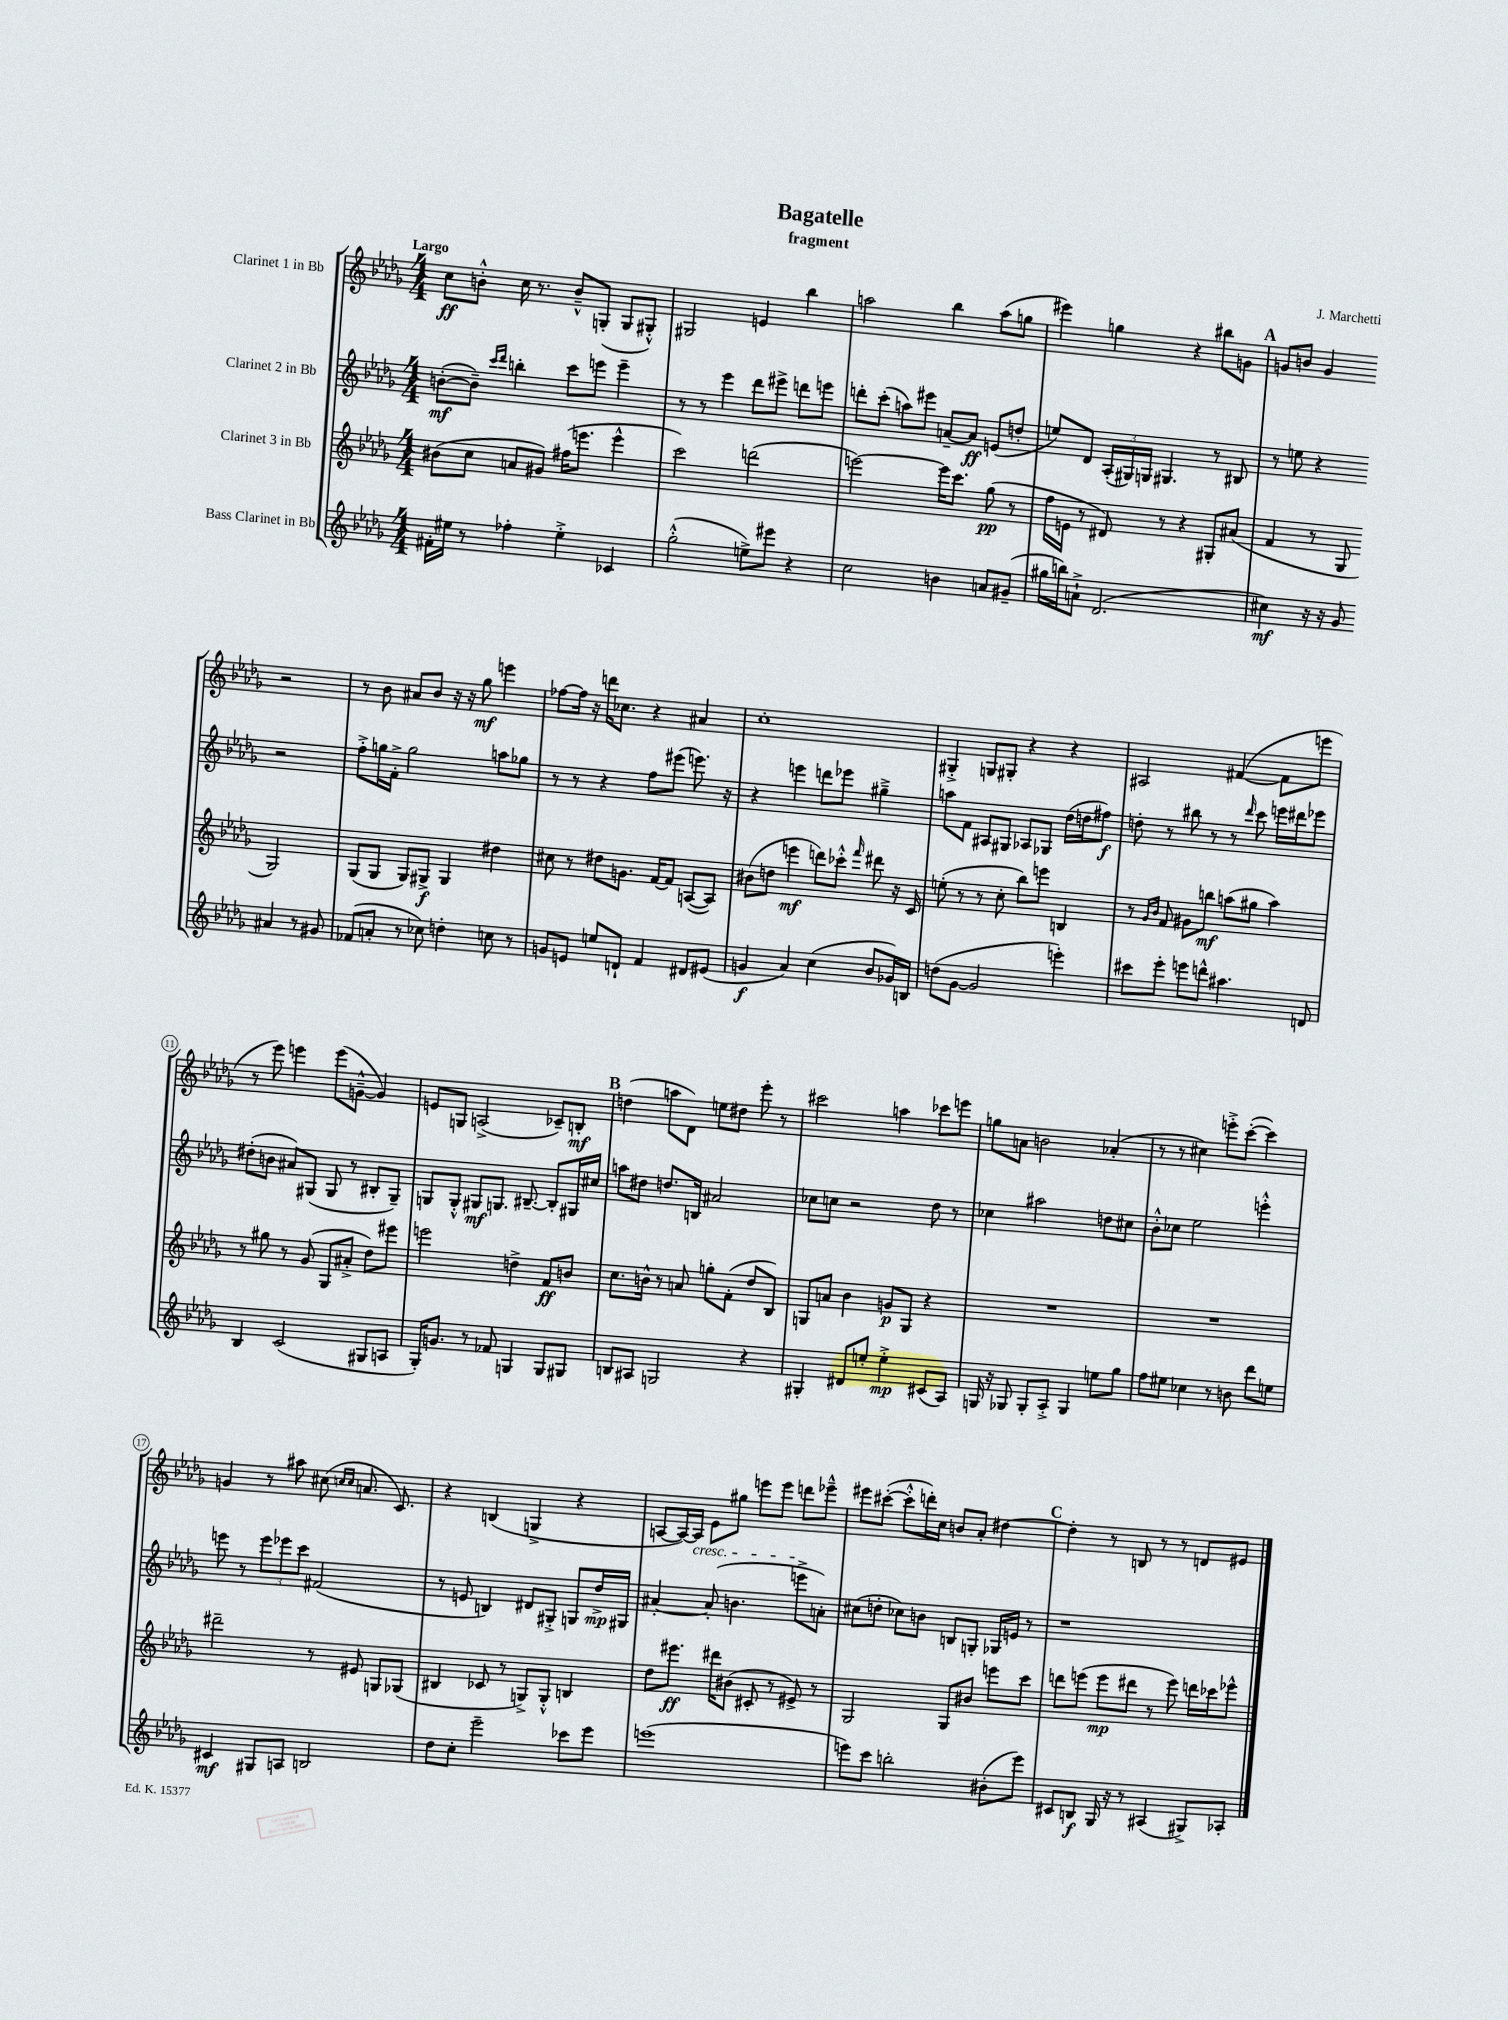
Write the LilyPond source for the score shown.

\header { title = "Bagatelle" composer = "J. Marchetti" subtitle = "fragment" }
<<
\new StaffGroup <<
\new Staff = "s0" \with { instrumentName = "Clarinet 1 in Bb" } {
    \clef treble \key des \major \numericTimeSignature \time 4/4 \tempo "Largo"
    \autoBeamOff c''8[\ff b'8]-.-^ c''16 r8. b'8[---^ g8]-.( g8[ gis8]-.-^) |
    gis2 e'4 bes''4 |
    a''2 bes''4 a''8[( g''8] |
    eis'''4) g''4 r4 bis''8[ g'8] |
    \mark \markup { \bold "A" } g'8[ b'8] g'4 r2 |
    r8 bes'8 ais'8[ bes'8] r16 r16 ges''8\mf e'''4 |
    fes''8[~ fes''16] r16 d'''16[ ces''8.] r4 ais'4 |
    c''1-. |
    gis4-.-> g8[ gis8]-. r4 r4 |
    ais2 fis'4~( fis'8[ e'''8] |
    r8 ees'''8) e'''4 e'''8[( g'8]~---^ g'4) |
    e'8[ g8] a2->( ces'8[--) b8]-.\mf |
    \mark \markup { \bold "B" } d''4( a''8[ des'8]) e''8[ dis''8] ees'''8-. r8 |
    cis'''2 a''4 ces'''8[ e'''8] |
    g''8[ a'8] b'2 aes'4-.( |
    r8 r8 cis''4) e'''8[-.-> c'''8]~-.( c'''4) |
    g'4 r8 ais''8 cis''8( \grace { c''16[ c''16] } a'8. c'8.) |
    r4 b4( g4-> r4 |
    a8[~ a16~) a16]\cresc ees'8[ gis''8] e'''8[ e'''8] d'''8[\! ees'''8]---^ |
    eis'''8[ cis'''8]~-.( cis'''8[-.-^ d'''16-.) c''16] b'8[ aes'8]-. dis''4~ |
    \mark \markup { \bold "C" } dis''4-. r8 b8 r8 r8 d'8[ eis'8] \bar "|." |
}
\new Staff = "s1" \with { instrumentName = "Clarinet 2 in Bb" } {
    \clef treble \key des \major \numericTimeSignature \time 4/4
    \autoBeamOff b'8[~-.\mf( b'8]--) \grace { c'''16[ des'''16] } b''4-. c'''8[ e'''8] e'''4-- |
    r8 r8 ees'''4 des'''8[ eis'''8]-> d'''8[ e'''8] |
    d'''8[-. c'''8]-.( a''8[) eis'''8] a'8[~-- a'8]\ff e'8[( d''8]-. |
    e''8[) des'8] \tuplet 3/2 { aes16[-.( gis16) g16] } gis4. r8 bis8 |
    \mark \markup { \bold "A" } r8 e''8 r4 r2 |
    f''8[-.-> g''16 f'16]-.-> g''2 a''8[ ges''8] |
    r8 r8 r4 f''8[ eis'''8]( e'''8.) r16 |
    r4 e'''4 d'''8[ ees'''8] gis''4---> |
    a''8[ f'8] ais8[ gis8] aes8[ ges8] des''16[( d''16 fis''8]\f) |
    d''8-. r8 bis''8 r8 r8 \grace { des'''16 } c'''8 e'''16[ dis'''16 ees'''8] |
    dis''8[-.( b'8] ais'8[) gis8]( gis8 r8 bis8[-. gis8]--) |
    g8[ g8]-.-^ gis8[\mf g8.] bis8.~-- bis8[-. gis16 cis''16] |
    \mark \markup { \bold "B" } a''8[ dis''8] d''8.[ b16] ais'2 |
    ces''8[ c''8] r2 des''8 r8 |
    ces''4 ais''2 d''8[ cis''8] |
    bes'8[-.-^ ces''8] ees''2 e'''4-.-^ |
    e'''8 r8 \tuplet 3/2 { e'''8[ ees'''8 c'''8] } fis'2( |
    r8 e'8 b4) dis'8[ gis8]-.-> g8[ des''16->\mp gis16] |
    ais'4~-. ais'8-.( b'4. e'''8[-> a'8]-.) |
    cis''8[( d''8]-. ces''8[) b'8] b8[ g8]-. ges16[ e'16] r8 |
    \mark \markup { \bold "C" } r1 \bar "|." |
}
\new Staff = "s2" \with { instrumentName = "Clarinet 3 in Bb" } {
    \clef treble \key des \major \numericTimeSignature \time 4/4
    \autoBeamOff bis'8[( c''8] a'8[ gis'8]) fis''16[( e'''8.] e'''4-^ |
    c'''2) d'''2( |
    e'''2~) e'''16[ c'''8.] ges''8\pp( r8 |
    f''16[ e'16] r8 dis'8) r8 r4 gis8[-. ais'8]( |
    \mark \markup { \bold "A" } f'4 r8 ges8 ges2) |
    ges8[( ges8] ges8[) gis8]->\f gis4 dis''4 |
    cis''8 r8 dis''8[ g'8.] f'16[~ f'8] a8[~( a8]) |
    bis'8[( d''8] e'''4\mf d'''8[) ces'''8]-.-^ \grace { f'''16 } dis'''8 r16 c'16 |
    e''8-.( r8 r8 c''8-. bes''8[) e'''8] b4 |
    r8 \grace { ges'16[ bes'16] } f'8 gis'8[ b''8]\mf a''8[( gis''8] a''4) |
    r8 gis''8 r8 ges'8( ges8[ ais'8]-.-> des''8[) eis'''8] |
    e'''2 d''4-> f'8[\ff b'8] |
    \mark \markup { \bold "B" } c''8.[ b'16]-^ r8 a'8 g''8[-. f'8]-.( des''8[ bes8]) |
    g8[ a'8] bes'4 g'8[\p g8] r4 |
    R1 |
    R1 |
    dis'''2-- r8 eis'8 g8[ ges8]( |
    bis4 ces'8 r8 g8[->) g8]-.-^ b4 |
    des''8[ eis'''8.]\ff dis'''16[ bis'8]( cis'8-. r8 eis'8->) r8 |
    ges2 ges8[ bis'8] e'''8[ c'''8] |
    \mark \markup { \bold "C" } d'''8[ e'''8]( e'''8[\mp dis'''8] r8 e'''8) d'''16[ ces'''16 ees'''8]-^ \bar "|." |
}
\new Staff = "s3" \with { instrumentName = "Bass Clarinet in Bb" } {
    \clef treble \key des \major \numericTimeSignature \time 4/4
    \autoBeamOff fis'16[-. eis''16] r8 fes''4-. eis''4-.-> ces'4 |
    ges''2-.-^( e''8[->) eis'''8] r4 |
    c''2 b'4 a'8[ gis'8]--( |
    gis''16[ b''16) a'8]-!-> des'2.( |
    \mark \markup { \bold "A" } cis''4\mf) r16 r16 ges'8 ais'4 r8 gis'8 |
    fes'8[( a'8]-. r8 ces''8) d''4-. c''8 r8 |
    g'8[ e'8] e''8[ d'8]-! f'4 dis'8[ eis'8]( |
    g'4\f aes'4) c''4( bes'8[ ges'16) b16] |
    d''8[( ges'8]~ ges'2 e'''4-.) |
    cis'''8[ ees'''8]-. e'''8[ d'''8]-^ ais''4. d'8 |
    bes4 c'2( gis8[ a8] |
    ges16[-.) g'8.] r8 fes'8 g4 g8[ gis8] |
    \mark \markup { \bold "B" } b8[ ais8] g2 r4 |
    gis4-. dis'8[ e''8]-. e''4-.->\mp cis'8[( aes8]) |
    g16 r16 ges8 ges8[-. aes8]-.-> ges4 e''8[ ges''8] |
    f''8[ eis''8] ces''4 r8 b'8 des'''8[ e''8] |
    cis'4\mf gis8[ a8] b2 |
    des''8[ c''8]-. ees'''2-- ces'''8[ ees'''8] |
    e'''1( |
    e'''8[) c'''8] b''2-. bis'8[-.( e'''8]) |
    \mark \markup { \bold "C" } cis'8[ b8]\f ges16 r16 r8 ais4( gis8[->) aes8]-. \bar "|." |
}
>>
>>
\layout { \context { \Score \override BarNumber.stencil = #(make-stencil-circler 0.1 0.3 ly:text-interface::print) } }
